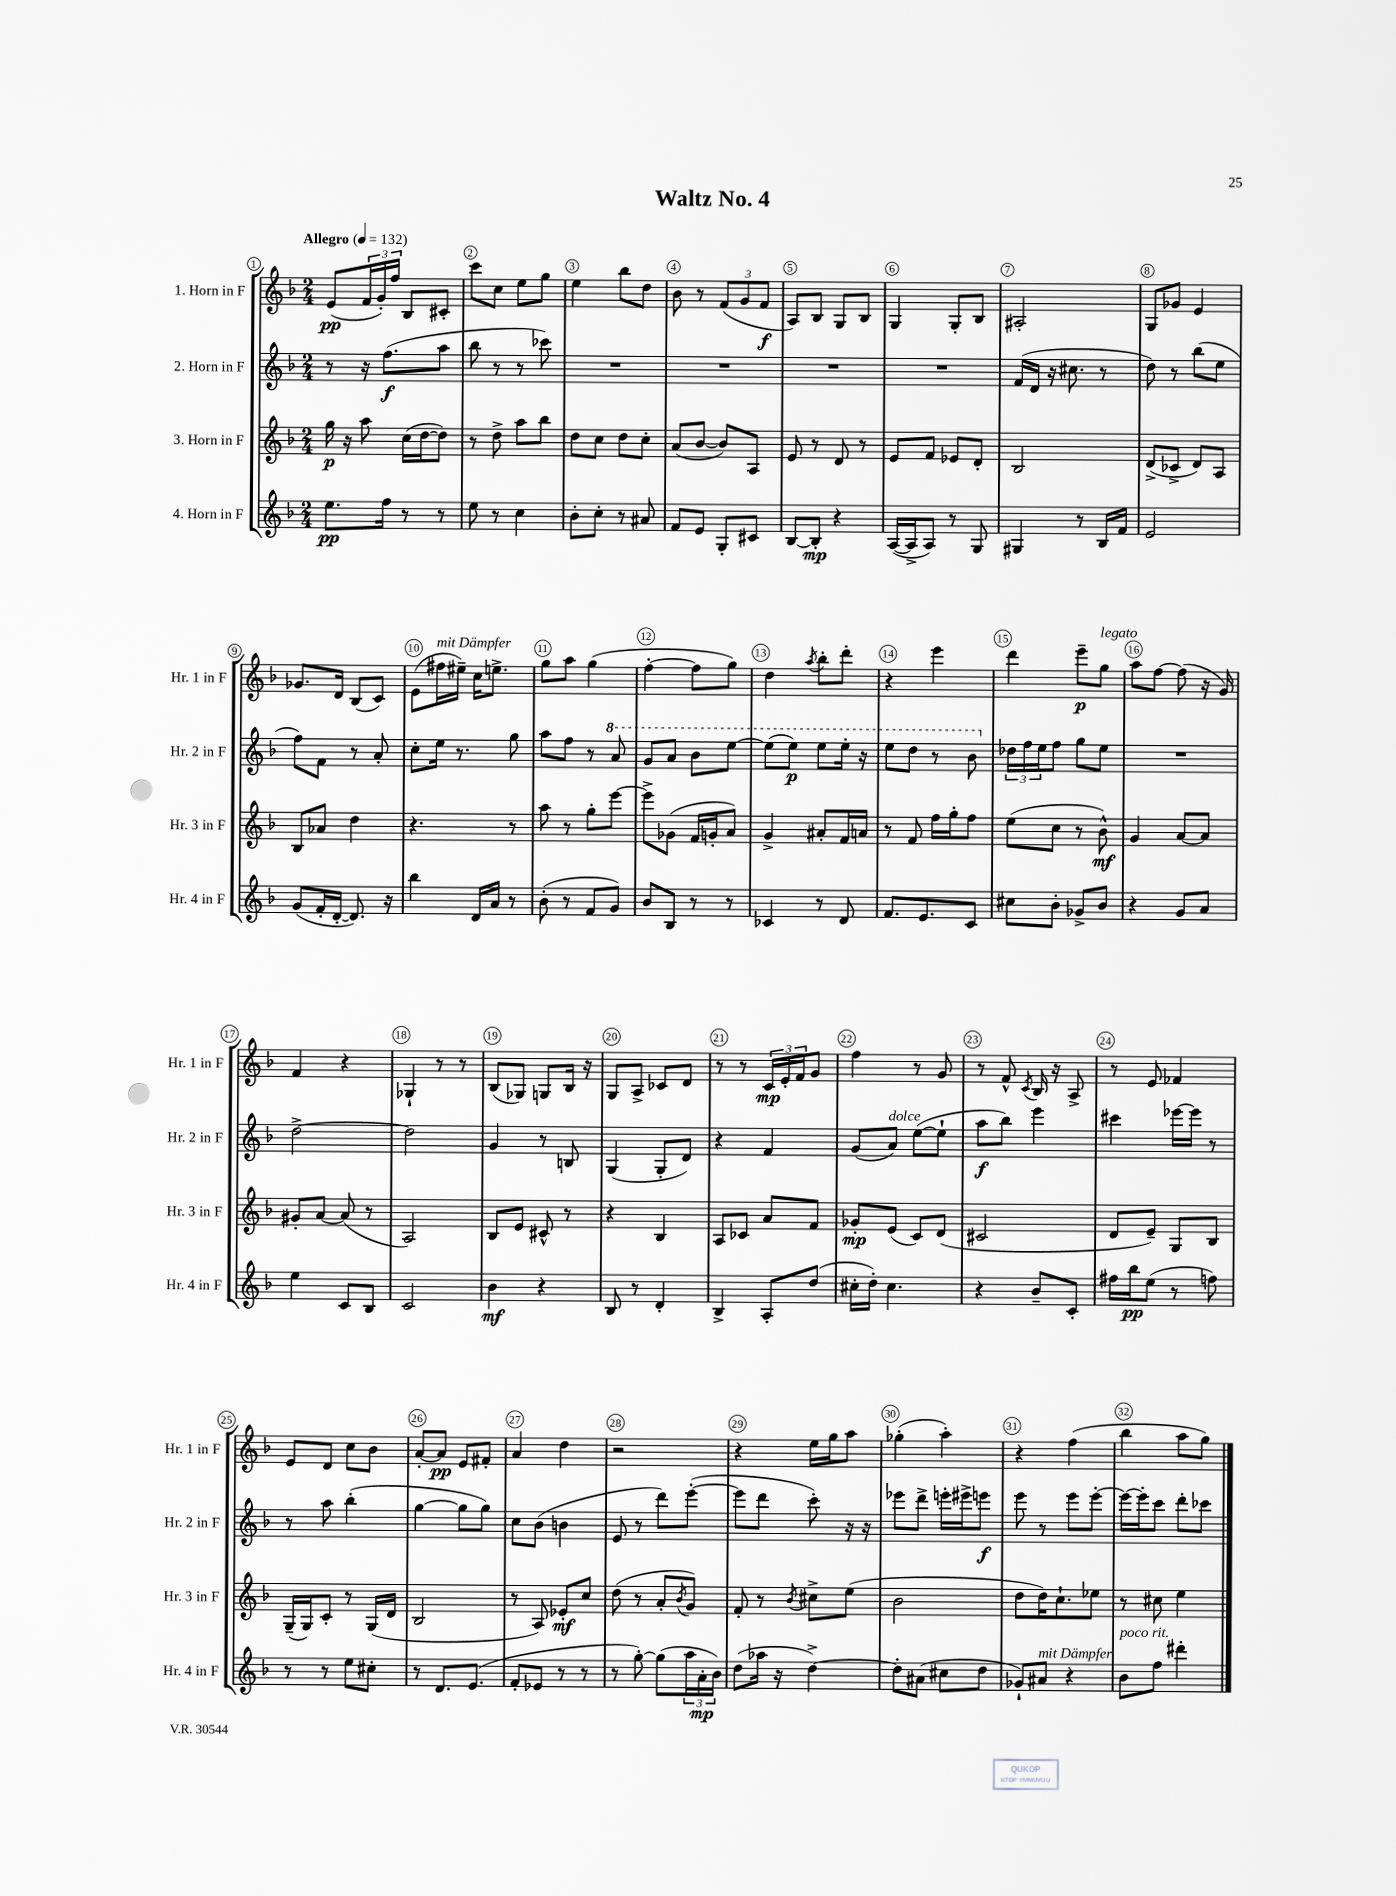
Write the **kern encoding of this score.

**kern	**kern	**kern	**kern
*staff4	*staff3	*staff2	*staff1
*clefG2	*clefG2	*clefG2	*clefG2
*k[b-]	*k[b-]	*k[b-]	*k[b-]
*M2/4	*M2/4	*M2/4	*M2/4
*MM132	*MM132	*MM132	*MM132
8.ee\L	16gg\	8r	(8e/L
.	16r	.	.
.	8aa\	16r	24f/L
.	.	.	24g'/)
16ff\Jk	.	(8.ff\L	.
.	.	.	24ff/JJ
8r	(16cc\LL	.	8B-/L
.	[16dd\J	.	.
8r	8dd\]J)	8aa\J	8c#'/J
=	=	=	=
8ee\	8r	8bb-\	8ccc\L
8r	8dd^\	8r	8cc\J
4cc\	8aa\L	8r	8ee\L
.	8bb-\J	8ccc-\)	8gg\J
=	=	=	=
8b-'\L	8dd\L	2r	4ee\
8cc'\J	8cc\J	.	.
8r	8dd\L	.	8bb-\L
8a#/	8cc'\J	.	8dd\J
=	=	=	=
8f/L	(8a/L	2r	8b-\
8e/J	[8b-/J	.	8r
8G'/L	8b-/]L)	.	(12f/L
.	.	.	12g/
8c#/J	8A/J	.	.
.	.	.	12f/J
=	=	=	=
[8B-/L	8e/	2r	8A/L)
8B-'/]J	8r	.	8B-/J
4r	8d/	.	8G/L
.	8r	.	8B-/J
=	=	=	=
([16A/LL	8e/L	2r	4G/
16A^/]J	.	.	.
8A/J)	8f/J	.	.
8r	8e-/L	.	8G'/L
8G/	8d'/J	.	8B-/J
=	=	=	=
4G#/	2B-/	(16f/LL	2A#'/
.	.	16d/JJ	.
.	.	16r	.
.	.	8.cc#\	.
8r	.	.	.
16B-/LL	.	8r	.
16f/JJ	.	.	.
=	=	=	=
2e/	(8d^/L	8dd\)	8G/L
.	8c-^/J	8r	8g-/J
.	8d/L)	(8bb-\L	4e/
.	8A/J	8ee\J	.
=	=	=	=
(8g/L	8B-/L	8ff\L)	8.g-/L
16f'/L	8a-/J	8f\J	.
[16d'/JJ	.	.	16d/Jk
8.d/])	4dd\	8r	(8B-/L
.	.	8a'/	8c/J)
16r	.	.	.
=	=	=	=
4bb-\	4.r	8cc'\L	(8e\L
.	.	16ee\Jk	16ff#\L
.	.	8.r	16ee#~\JJ)
16d/LL	.	.	16cc\LK
16a/JJ	.	.	8.ee^\J
8r	8r	8gg\	.
=	=	=	=
(8b-'\	8aa\	8aa\L	8gg\L
8r	8r	8ff\J	8aa\J
8f/L	8gg'\L	8r	(4gg\
8g/J)	[8eee\J	8aa/	.
=	=	=	=
8b-/L	8eee^\]L	8gg/L	[4ff'\
8B-/J	(8g-\J	8aa/J	.
8r	16f/LL	8bb-\L	8ff\]L
.	16g'/J	.	.
8r	8a/J)	[8eee\J	8gg\J)
=	=	=	=
4c-/	4g^/	(8eee\]L	4dd\
.	.	8eee\J)	.
.	.	.	8qaa/
8r	8a#'/L	8eee\L	8bb-'\L
8d/	16f/L	16eee'\Jk	8ddd'\J
.	16a/JJ	16r	.
=	=	=	=
8.f/L	8r	8eee\L	4r
.	8f/	8ddd\J	.
8.e/	.	.	.
.	16ff\LL	8r	4eee\
.	16gg'\J	.	.
8c/J	8ff\J	8bb-\	.
=	=	=	=
8cc#\L	(8ee\L	24dd-\LL	4ddd\
.	.	24ff\	.
.	.	24ee\J	.
8b-'\J	8cc\J	8ff\J	.
8g-^/L	8r	8gg\L	8eee~\L
8b-/J	8b-^^\)	8ee\J	8gg\J
=	=	=	=
4r	4g/	2r	8aa\L
.	.	.	[8ff\J
8g/L	[8a/L	.	(8ff\]
8a/J	8a/]J	.	16r
.	.	.	16g/)
=	=	=	=
4ee\	8g#'/L	[2dd^\	4f/
.	[8a/J	.	.
8c/L	(8a/]	.	4r
8B-/J	8r	.	.
=	=	=	=
2c/	2A/)	2dd\]	4G-`/
.	.	.	8r
.	.	.	8r
=	=	=	=
4b-\	8B-/L	4g/	(8B-/L
.	8e/J	.	8G-/J)
4r	8c#^^/	8r	8G/L
.	8r	8B/	16B-/Jk
.	.	.	16r
=	=	=	=
8B-/	4r	(4G/	8G/L
8r	.	.	8A^/J
4d'/	4B-/	8G'/L	8c-/L
.	.	8d/J)	8d/J
=	=	=	=
4B-^/	8A/L	4r	8r
.	8c-/J	.	8r
8A'/L	8a/L	4f/	24c/LL
.	.	.	24e'/
.	.	.	24f/J
(8dd/J	8f/J	.	8g/J
=	=	=	=
16cc#'\LL	8g-'/L	(8g/L	4ff\
16dd'\JJ)	.	.	.
4.cc#\	(8e/J	8a/J)	.
.	8c/L)	([8ee\L	8r
.	(8d/J	8ee`\]J	8g/
=	=	=	=
4r	2c#/	8aa\L	8r
.	.	8bb-\J)	8f^^/
.	.	.	8qc/
8b-~/L	.	4eee\	16B-/
.	.	.	16r
8c'/J	.	.	8A^/
=	=	=	=
16ff#\LL	8d/L	4ccc#\	8r
16bb-\J	.	.	.
(8ee\J	8e~/J)	.	8e/
8r	8G/L	[16eee-\LL	4f-/
.	.	16eee-\]JJ	.
8ff\)	8B-/J	8r	.
=	=	=	=
8r	(16G~/LL	8r	8e/L
.	16G/J)	.	.
8r	8c'/J	8aa\	8d/J
8ee\L	8r	(4bb-'\	8cc\L
8cc#'\J	(16G/LL	.	8b-\J
.	16d/JJ	.	.
=	=	=	=
8r	2B-/	[4gg\	[8a'/L
8.d/L	.	.	8a/]J
.	.	8gg\]L	8e/L
(8.e/J	.	.	.
.	.	8gg\J)	8f#'/J
=	=	=	=
8f'/L	8r	8cc\L	4a/
8e-/J	8A/)	(8b-\J	.
8r	8e-'/L	4b\	4dd\
8r	8cc/J	.	.
=	=	=	=
8r	(8dd\	8e/	2r
[8gg'\)	8r	8r	.
(8gg\]L	8a'/L	8ddd\L)	.
.	8qb-/	.	.
24aa\L	8g/J)	([8eee'\J	.
24a'\	.	.	.
24b-\JJ)	.	.	.
=	=	=	=
(8dd\L	8f'/	8eee\]L	4r
16aa-\Jk	8r	8ddd\J	.
16r	.	.	.
.	8qb-/	.	.
[4dd^\)	8cc#^\L	8ccc'\)	16ee\LL
.	.	.	16gg\J
.	(8ee\J	16r	8aa\J
.	.	16r	.
=	=	=	=
8dd'\]L	2b-\	8eee-\L	(4gg-'\
(8a#\J	.	8ddd^\J	.
8cc#\L	.	16eee'\LL	4aa'\)
.	.	16eee#^\J	.
8dd\J	.	8eee\J	.
=	=	=	=
8g-`/L)	8dd\L	8eee\	4r
8a#/J	16dd\K)	8r	.
.	8.cc`\	.	.
4r	.	8eee\L	(4ff\
.	8ee-\J	[8eee'\J	.
=	=	=	=
8b-\L	8r	16eee\_LL	4bb-\
.	.	16eee'\]J	.
8ff\J	8cc#\	8ccc\J	.
4ddd#'\	4ee\	8ddd'\L	8aa\L
.	.	8ccc-\J	8gg\J)
==	==	==	==
*-	*-	*-	*-
